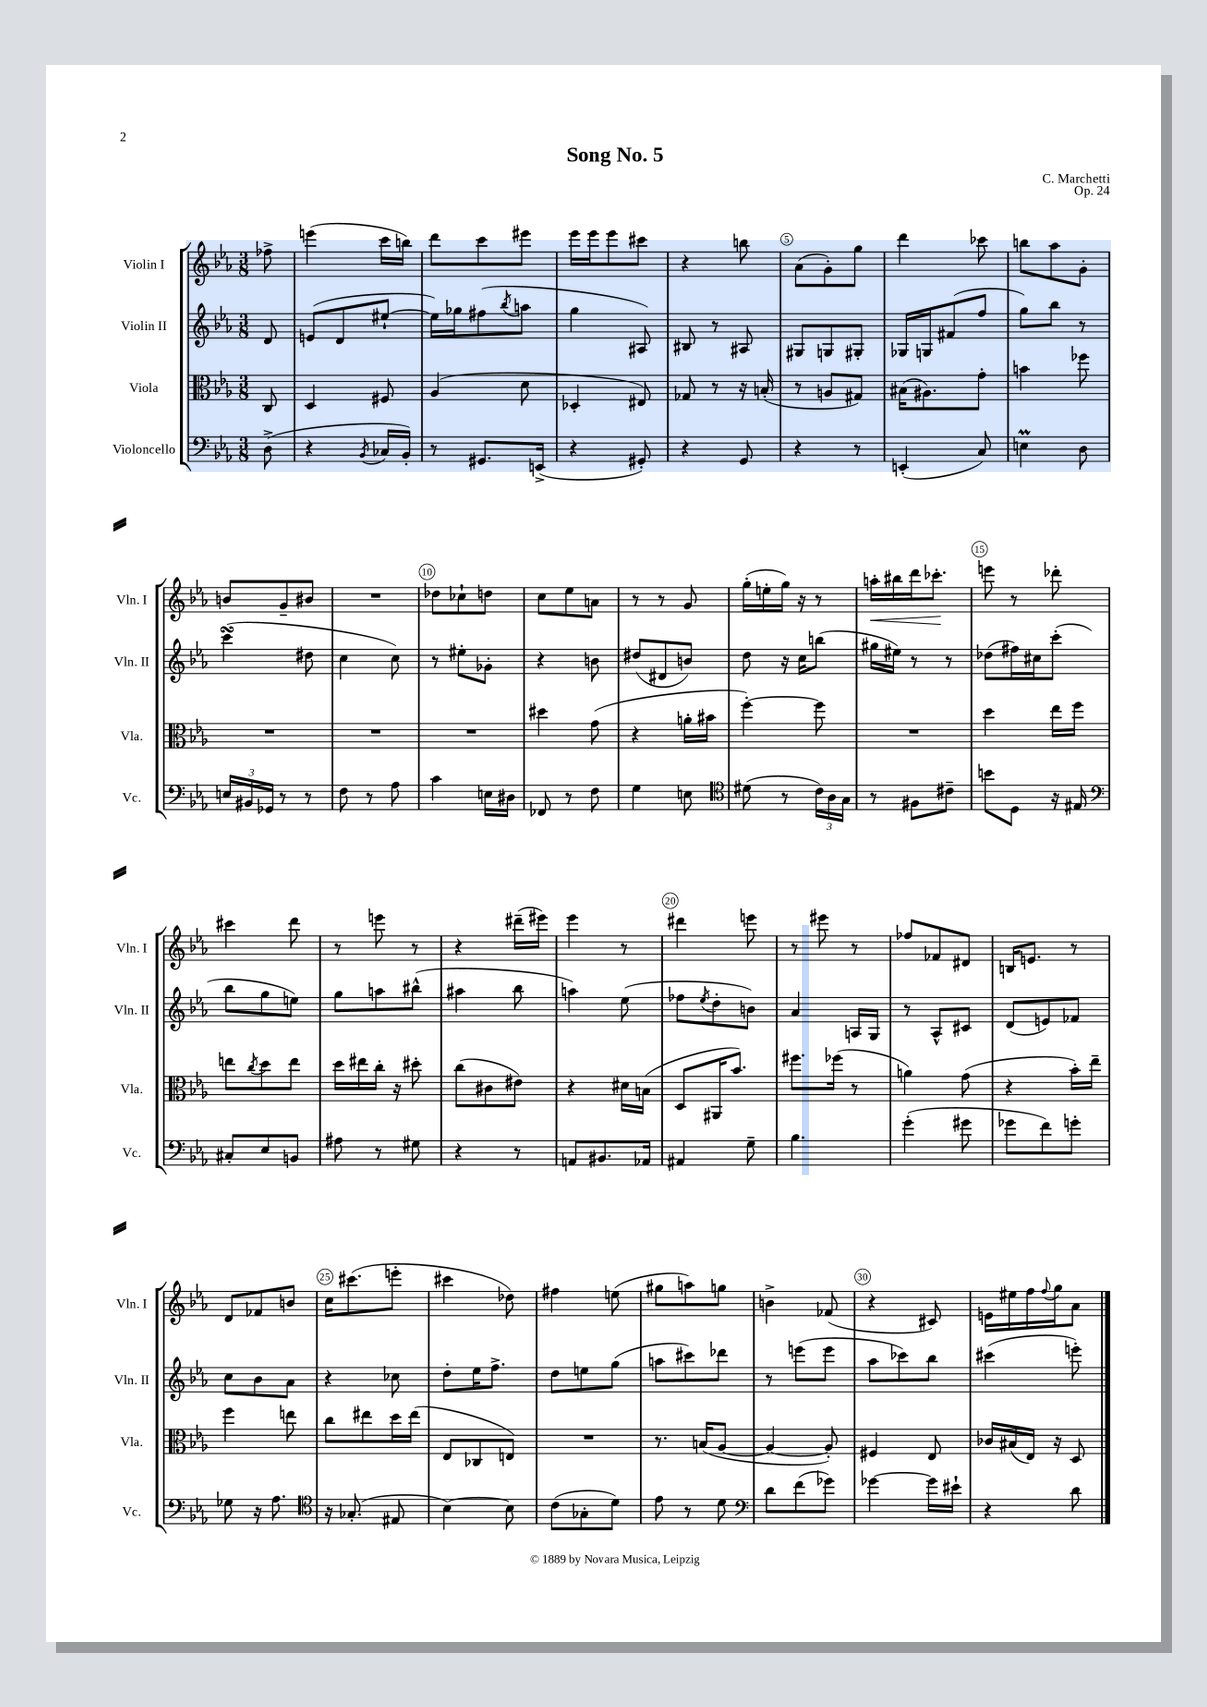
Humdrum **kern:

**kern	**kern	**kern	**kern	**dynam
*part4	*part3	*part2	*part1	*part1
*staff4	*staff3	*staff2	*staff1	*staff1
*I"Violoncello	*I"Viola	*I"Violin II	*I"Violin I	*
*I'Vc.	*I'Vla.	*I'Vln. II	*I'Vln. I	*
*clefF4	*clefC3	*clefG2	*clefG2	*
*k[b-e-a-]	*k[b-e-a-]	*k[b-e-a-]	*k[b-e-a-]	*
*M3/8	*M3/8	*M3/8	*M3/8	*
=	=	=	=	=
(8D^\	8C/	8d/	8ff-X^\	.
=1	=1	=1	=1	=1
4r	4D/	(8en/L	(4eeen\	.
.	.	8d/	.	.
8qBB-/	.	.	.	.
16C-X/LL	8F#X/	[8ee#X`/J	16ccc\LL	.
16BB-'/JJ)	.	.	16bbn\JJ)	.
=2	=2	=2	=2	=2
8r	(4A-/	16ee#\LL])	8ddd\L	.
.	.	16gg-X\J	.	.
8.GG#X/L	.	(8ff#X\	8ccc\	.
.	.	8qbb-/	.	.
.	8d\	8aan\J	8eee#X\J	.
(16EEn^/Jk	.	.	.	.
=3	=3	=3	=3	=3
4r	4D-X'/	4gg\	16eee-\LL	.
.	.	.	16eee-\J	.
.	.	.	8eee-\	.
8GG#X'/)	8E#X/)	8A#X/)	8ccc#X\J	.
=4	=4	=4	=4	=4
4r	8G-X/	8B#X/	4r	.
.	8r	8r	.	.
8GG/	16r	8A#X/	8bbn\	.
.	(16Bn'/	.	.	.
=5	=5	=5	=5	=5
4r	8r	8G#X/L	(8a-\L	.
.	8An/L	8Gn/	8g'\)	.
8r	8G#X/J)	8G#X'/J	8gg\J	.
=6	=6	=6	=6	=6
(4EEn'/	(16B#X\KL	16G-X/LL	4ddd\	.
.	8.A#X\)	16Gn/J	.	.
.	.	(8f#X/	.	.
8C/)	8g'\J	8ff/J	8ccc-X\	.
=7	=7	=7	=7	=7
4Enm\	4bn\	8gg\L)	8bbn\L	.
.	.	8bb-\J	8aa-\	.
8D\	8ff-X\	8r	8g'\J	.
!!LO:LB:g=z
=8	=8	=8	=8	=8
24En/LL	4.r	(4cccsSSS\	8bn/L	.
24BB#X/	.	.	.	.
24GG-X/JJ	.	.	.	.
8r	.	.	8g~/	.
8r	.	8dd#X\	8b#X/J	.
=9	=9	=9	=9	=9
8F\	4.r	4cc\	4.r	.
8r	.	.	.	.
8A-\	.	8cc\)	.	.
=10	=10	=10	=10	=10
4c\	4.r	8r	8dd-X\L	.
.	.	8ee#X'\L	8cc-X`\	.
16En\LL	.	8g-X'\J	8ddn\J	.
16D#X\JJ	.	.	.	.
=11	=11	=11	=11	=11
8FF-X/	4dd#X\	4r	8cc\L	.
8r	.	.	8ee-\	.
8F\	(8g\	8bn\	8an\J	.
=12	=12	=12	=12	=12
4G\	4r	(8dd#X/L	8r	.
.	.	8d#X/	8r	.
8En\	16an'\LL	8bn/J)	8g/	.
.	16b#X\JJ	.	.	.
=13	=13	=13	=13	=13
*clefC4	*	*	*	*
(8d#X\	[4ff'\)	8dd\	(16gg'\LL	.
.	.	.	16een'\	.
8r	.	16r	16gg\JJ)	.
.	.	16cc\KL	16r	.
24c\LL)	8ff\]	(8bbn\J	8r	.
24A-\	.	.	.	.
24G\JJ	.	.	.	.
=14	=14	=14	=14	=14
!	!	!	!	!LO:HP:b
8r	4.r	16gg#X\LL	16aan'\LL	<
.	.	16ee#X\JJ)	16bb#X\	.
8F#X\L	.	8r	16ddd\J	.
.	.	.	8.ccc-X'\J	.
8c#X~\J	.	8r	.	.
.	.	.	.	[
=15	=15	=15	=15	=15
8bn\L	4dd\	(8dd-X\L	8eeen\	.
8D\J	.	16ff#X\L)	8r	.
.	.	16cc#X\J	.	.
16r	16ee-\LL	(8ccc'\J	8ddd-X'\	.
16E#X/	16ff\JJ	.	.	.
!!LO:LB:g=z
=16	=16	=16	=16	=16
*clefF4	*	*	*	*
8C#X'/L	8een\L	8bb-\L	4ccc#X\	.
.	8qcc/	.	.	.
8E-/	8dd\	8gg\	.	.
8BBn/J	8ee\J	8een\J)	8ddd\	.
=17	=17	=17	=17	=17
8A#X\	16dd\LL	8gg\L	8r	.
.	16ee#X\	.	.	.
8r	16cc'\JJ	8aan\	8eeen\	.
.	16r	.	.	.
8G#X\	8dd#X'\	(8bb#X^^\J	8r	.
=18	=18	=18	=18	=18
4r	(8cc\L	4aa#X\	4r	.
.	8c#X\	.	.	.
8r	8e#X\J)	8bb-\	(16ddd#X~\LL	.
.	.	.	16eee#X\JJ)	.
=19	=19	=19	=19	=19
8AAn/L	4r	4aan\)	4eee-\	.
8.BB#X/	.	.	.	.
.	16d#X\LL	(8ee-\	8r	.
16AA-X/Jk	(16Bn\JJ	.	.	.
=20	=20	=20	=20	=20
4AA#X/	8D/L	8ff-X\L	4ddd#X\	.
.	.	8qee-/	.	.
.	16AA#X/K	8dd'\	.	.
.	8.b-/J)	.	.	.
8G~\	.	8bn\J)	8eeen\	.
=21	=21	=21	=21	=21
4.B-\	8.ff#X\L	4a-/	8r	.
.	.	.	8eee#X\	.
.	(16ff-X\Jk	.	.	.
.	8r	16An/LL	8r	.
.	.	16G/JJ	.	.
=22	=22	=22	=22	=22
(4g'\	4an\)	8r	8ff-X/L	.
.	.	8A-^^/L	8f-X/	.
8g#X\	(8g\	8c#X/J	8d#X/J	.
=23	=23	=23	=23	=23
8g-X\L	4r	(8d/L	16Bn/KL	.
.	.	.	8.en/J	.
8f\)	.	8en/)	.	.
8gn'\J	16b-'\LL)	8f-X/J	8r	.
.	16ee-~\JJ	.	.	.
!!LO:LB:g=z
=24	=24	=24	=24	=24
8G-X\	4ff\	8cc\L	8d/L	.
16r	.	8b-\	8f-X/	.
8.A-\	.	.	.	.
.	8een\	8a-\J	8bn/J	.
=25	=25	=25	=25	=25
*clefC4	*	*	*	*
16r	8cc\L	4r	16cc\KL	.
(8.G-X'/	.	.	(8.ccc#X\	.
.	8ee#X\	.	.	.
8E#X/	16dd\L	8cc-X\	8eeen'\J	.
.	(16ee#\JJ	.	.	.
=26	=26	=26	=26	=26
[4B-\)	8E-/L	8dd'\L	4ccc#X\	.
.	8C-X/	16ee-\K	.	.
.	.	8.ff^\J	.	.
8B-\]	8En/J)	.	8dd-X\)	.
=27	=27	=27	=27	=27
(8c\L	4.r	8dd\L	4ff#X\	.
8G-X'\	.	8een\	.	.
8d\J)	.	(8gg\J	(8een\	.
=28	=28	=28	=28	=28
8e-\	8.r	8aan\L	8gg#X\L	.
8r	.	8ccc#X\)	8aan\)	.
.	(16Bn/KL	.	.	.
8d\	[8A-/J	8ddd-X\J	8ggn\J	.
=29	=29	=29	=29	=29
*clefF4	*	*	*	*
8d\L	4A-/_	8r	4bn^\	.
(8f\	.	(8eeen\L	.	.
8g-X\J)	8A-'/])	8eee\J	(8f-X/	.
=30	=30	=30	=30	=30
[4g-X\	4F#X/	8aa-\L	4r	.
.	.	8ccc-X\)	.	.
16g-\LL]	8E-/	8bb-\J	8c#X/)	.
16e#X`\JJ	.	.	.	.
=31	=31	=31	=31	=31
4r	16c-X/LL	(4ccc#X\	16en\LL	.
.	(16B#X/	.	16ee#X\	.
.	16E-/JJ)	.	16ff\	.
.	.	.	8qqff/	.
.	16r	.	16gg\J	.
8d\	8D/	8eeen'\)	8a-\J	.
==	==	==	==	==
*-	*-	*-	*-	*-
